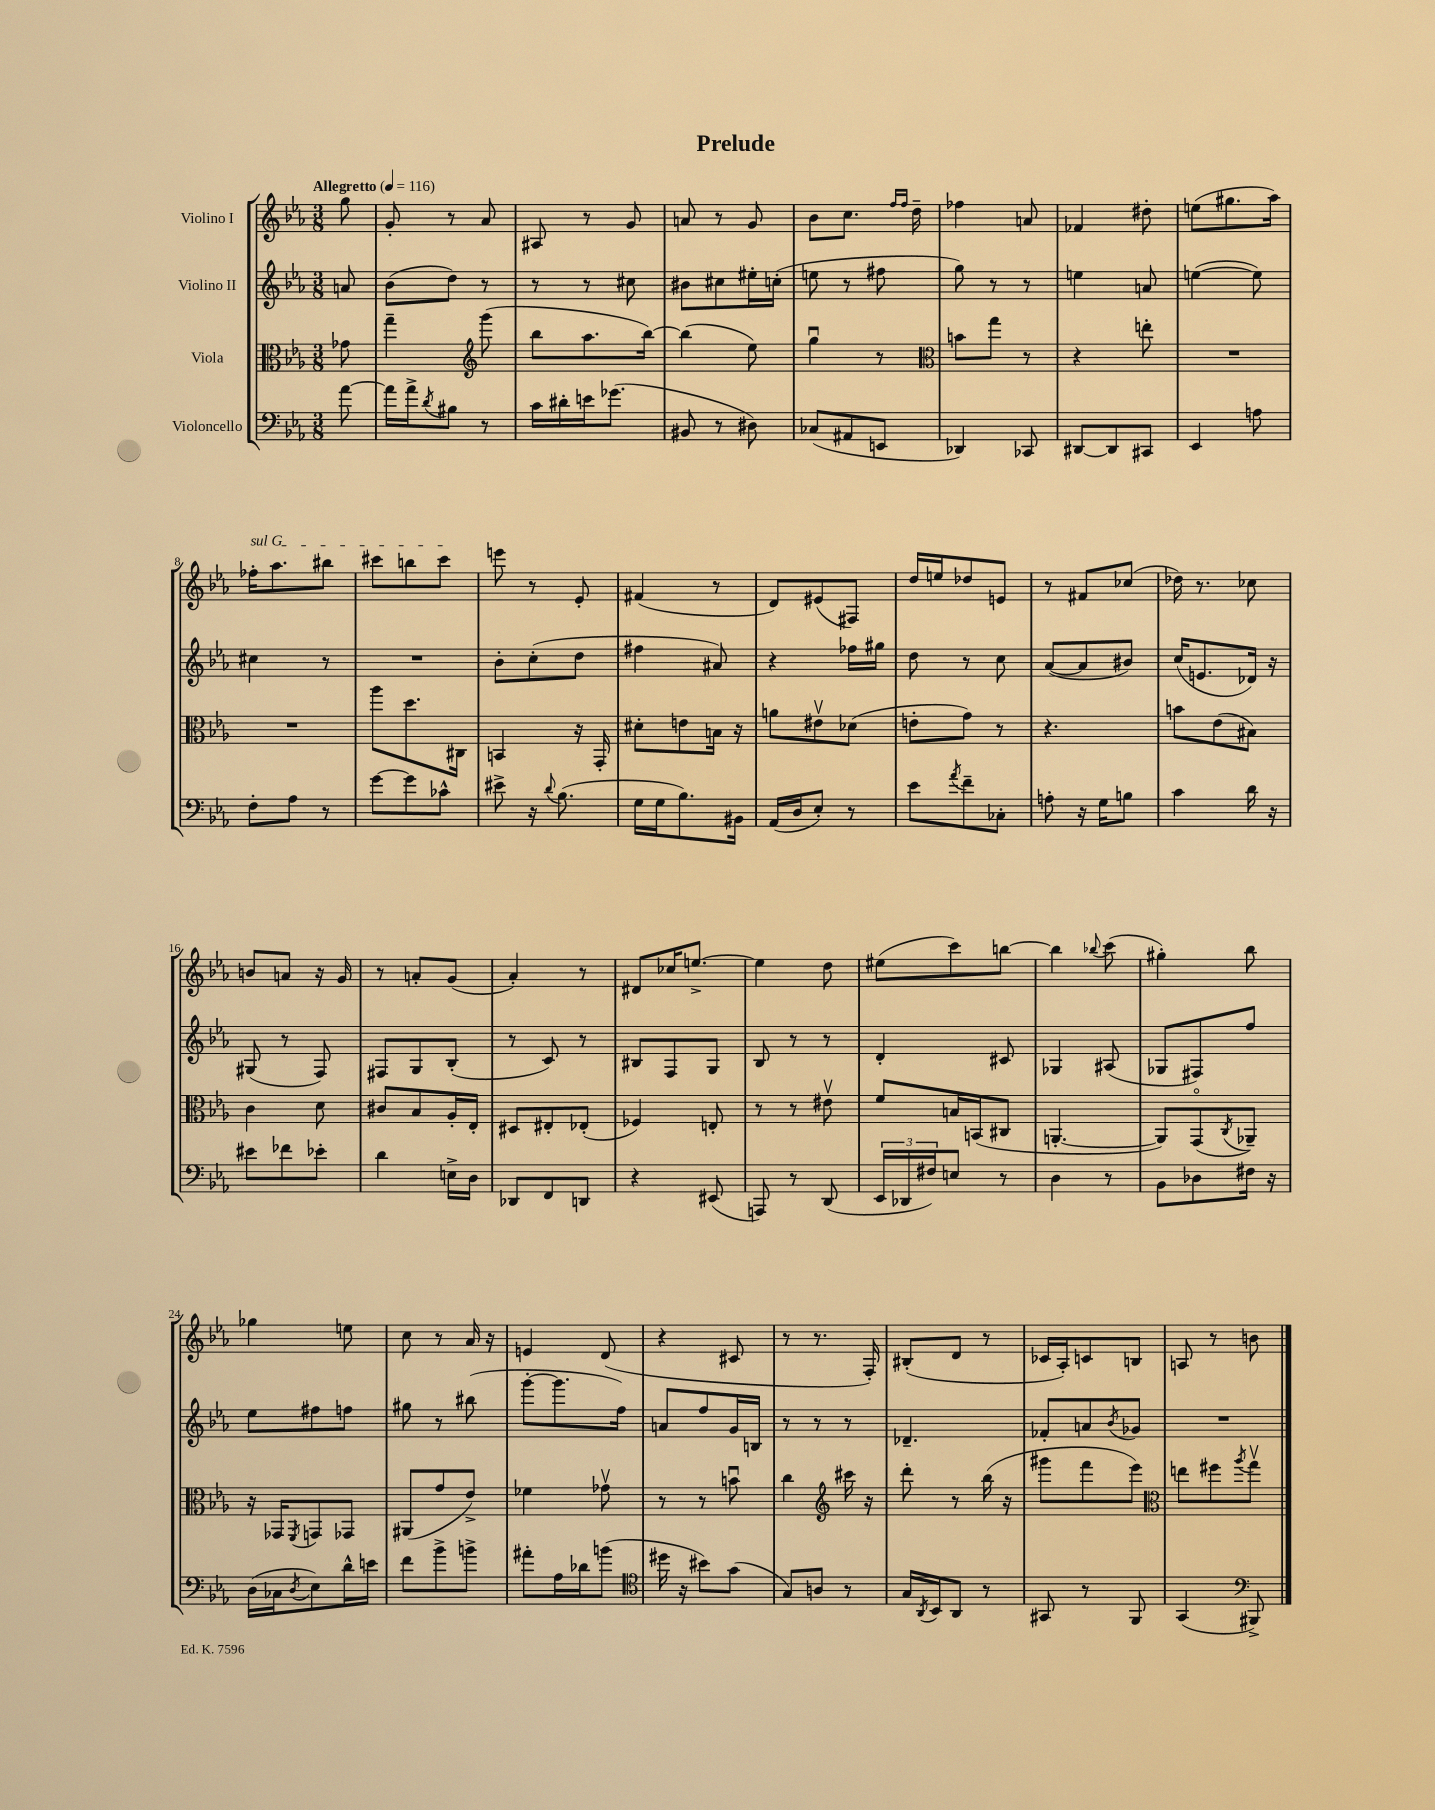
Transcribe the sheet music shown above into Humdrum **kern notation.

**kern	**kern	**kern	**kern
*part4	*part3	*part2	*part1
*staff4	*staff3	*staff2	*staff1
*I"Violoncello	*I"Viola	*I"Violino II	*I"Violino I
*clefF4	*clefC3	*clefG2	*clefG2
*k[b-e-a-]	*k[b-e-a-]	*k[b-e-a-]	*k[b-e-a-]
*M3/8	*M3/8	*M3/8	*M3/8
*MM116	*MM116	*MM116	*MM116
=	=	=	=
!	!	!	!LO:TX:a:B:t=Allegretto
[8a-\	8g-X\	8an/	8gg\
=1	=1	=1	=1
16a-\LL]	4gg~\	(8b-\L	8g'/
16a-^\J	.	.	.
8qd/	.	.	.
8B#X\J	.	8dd\J)	8r
*	*clefG2	*	*
8r	(8ggg\	8r	8a-/
=2	=2	=2	=2
16c\LL	8bb-\L	8r	8A#X/
16d#X'\	.	.	.
16en\J	8.aa-\	8r	8r
(8.g-X\J	.	.	.
.	.	8cc#X\	8g/
.	[16bb-\Jk)	.	.
=3	=3	=3	=3
8BB#X/	(4bb-\]	8b#X\L	8an/
8r	.	8cc#X\	8r
8D#X\)	8ee-\)	16ee#X'\L	8g/
.	.	(16ccn'\JJ	.
=4	=4	=4	=4
(8C-X/L	4ggu\	8een\	8b-\L
8AA#X/	.	8r	8.cc\J
8EEn/J	8r	8ff#X\	.
.	.	.	16qqff/LL
.	.	.	16qqff/JJ
.	.	.	16dd~\
=5	=5	=5	=5
*	*clefC3	*	*
4DD-X/)	8bn\L	8gg\)	4ff-X\
.	8gg\J	8r	.
8CC-X/	8r	8r	8an/
=6	=6	=6	=6
[8DD#X/L	4r	4een\	4f-X/
8DD#/]	.	.	.
8CC#X/J	8een'\	8an/	8dd#X'\
=7	=7	=7	=7
4EE-/	4.r	([4een\	(8een\L
.	.	.	8.gg#X\
8An\	.	8ee\])	.
.	.	.	16aa-\Jk)
!!LO:LB:g=z
=8	=8	=8	=8
!	!	!	!LO:TX:a:i:t=sul G
8F'\L	4.r	4cc#X\	16ff-X'\KL
.	.	.	8.aa-\
8A-\J	.	.	.
8r	.	8r	8bb#X\J
=9	=9	=9	=9
[8g\L	8aa-\L	4.r	8ccc#X\L
8g\]	8.dd\	.	8bbn\
8c-X^^\J	.	.	8ccc#\J
.	16C#X\Jk	.	.
=10	=10	=10	=10
8e#X^\	4BBn/	8b-'\L	8eeen\
16r	.	(8cc'\	8r
8qqd/	.	.	.
(8.B-\	.	.	.
.	16r	8dd\J	8e-'/
.	16GG'/	.	.
=11	=11	=11	=11
16G\LL	8d#X'\L	4ff#X\	(4f#X/
16G\J	.	.	.
8.B-\)	8en\	.	.
.	16Bn\Jk	8a#X/)	8r
16BB#X\Jk	16r	.	.
=12	=12	=12	=12
(16AA-/LL	8an\L	4r	8d/L)
16D/J	.	.	.
8E-'/J)	8e#Xv\	.	(8e#X/
8r	(8d-X\J	16ff-X\LL	8F#X/J)
.	.	16gg#X\JJ	.
=13	=13	=13	=13
8e-\L	8en'\L	8dd\	16dd/LL
.	.	.	16een/J
8qa-/	.	.	.
8f~\	8g\J)	8r	8dd-X/
8C-X'\J	8r	8cc\	8en/J
=14	=14	=14	=14
8An'\	4.r	([8a-/L	8r
16r	.	8a-/]	8f#X/L
16G\KL	.	.	.
8Bn\J	.	8b#X/J)	(8cc-X/J
=15	=15	=15	=15
4c\	8bn\L	(16cc/KL	16dd-X\)
.	.	8.en/	8.r
.	(8e-\	.	.
16d\	8B#X\J)	16d-X/Jk)	8cc-X\
16r	.	16r	.
!!LO:LB:g=z
=16	=16	=16	=16
8e#X\L	4c\	(8G#X/	8bn/L
8f-X\	.	8r	8an/J
8e-X'\J	8d\	8F/)	16r
.	.	.	16g/
=17	=17	=17	=17
4d\	8c#X/L	8F#X/L	8r
.	8B-/	8G/	8an'/L
16En^\LL	16A-'/L	(8B-'/J	(8g/J
16D\JJ	16E-'/JJ	.	.
=18	=18	=18	=18
8DD-X/L	8D#X/L	8r	4a-'/)
8FF/	8E#X'/	8c/)	.
8DDn/J	(8E-X'/J	8r	8r
=19	=19	=19	=19
4r	4F-X/)	8B#X/L	8d#X/L
.	.	8F/	16cc-X/K
.	.	.	[8.een^/J
(8EE#X/	8En'/	8G/J	.
=20	=20	=20	=20
8AAAn/)	8r	8B-/	4ee\]
8r	8r	8r	.
(8DD/	8e#Xv\	8r	8dd\
=21	=21	=21	=21
24EE-/LL	8f/L	4d'/	(8ee#X\L
24DD-X/	.	.	.
24F#X/J)	.	.	.
8En/J	16Bn/L	.	8ccc\)
.	(16BBn/J	.	.
8r	8C#X/J	8c#X/	[8bbn\J
=22	=22	=22	=22
4D\	[4.AAn'/	4G-X/	4bb\]
.	.	.	8qqbb-X/
8r	.	(8A#X/	(8ccc\
=23	=23	=23	=23
8BB-\L	8AA/L])	8G-X/L	4gg#X'\)
8D-X\	(8GG/	8F#X/)	.
.	8qC/	.	.
16F#X\Jk	8AA-X~/J)	8ff/J	8bb-\
16r	.	.	.
!!LO:LB:g=z
=24	=24	=24	=24
(16D\LL	16r	8ee-\L	4gg-X\
16C-X\J	16GG-X/KL	.	.
8qD/	8qFF/	.	.
8E-\)	8GGn/	8ff#X\	.
16d^^\L	8GG-X/J	8ffn\J	8een\
16en\JJ	.	.	.
=25	=25	=25	=25
8f\L	(8AA#X/L	8gg#X\	8cc\
8b-^\	8g/	8r	8r
8bn^\J	8e-^/J)	(8bb#X\	16a-/
.	.	.	16r
=26	=26	=26	=26
8a#X'\L	4f-X\	[8ggg'\L	4en/
16A-\L	.	8.ggg\]	.
16d-X\J	.	.	.
(8bn\J	8g-Xv\	.	(8d/
.	.	16ff\Jk)	.
=27	=27	=27	=27
*clefC4	*	*	*
16dd#X\	8r	8an/L	4r
16r	.	.	.
8b#X\L)	8r	8ff/	.
(8g\J	8bnu\	16g/L	8c#X/
.	.	16Bn/JJ	.
=28	=28	=28	=28
8G/L)	4cc\	8r	8r
8An/J	.	8r	8.r
*	*clefG2	*	*
8r	16ccc#X\	8r	.
.	16r	.	16F'/)
=29	=29	=29	=29
16G/LL	8ddd'\	4.d-X~/	(8B#X'/L
8qAA-/	.	.	.
16BB-/J	.	.	.
8AA-/J	8r	.	8d/J
8r	(16bb-\	.	8r
.	16r	.	.
=30	=30	=30	=30
8GG#X/	8ggg#X\L	8f-X'/L	16c-X/LL
.	.	.	16A-'/J)
8r	8fff\	8an/	8cn/
.	.	8qb-/	.
8FF/	8eee-\J)	8g-X/J	8Bn/J
=31	=31	=31	=31
*	*clefC3	*	*
(4GG/	8een\L	4.r	8An/
.	8ff#X\	.	8r
*clefF4	*	*	*
.	8qaa-/	.	.
8BBB#X^/)	8ggv\J	.	8bn\
==	==	==	==
*-	*-	*-	*-
